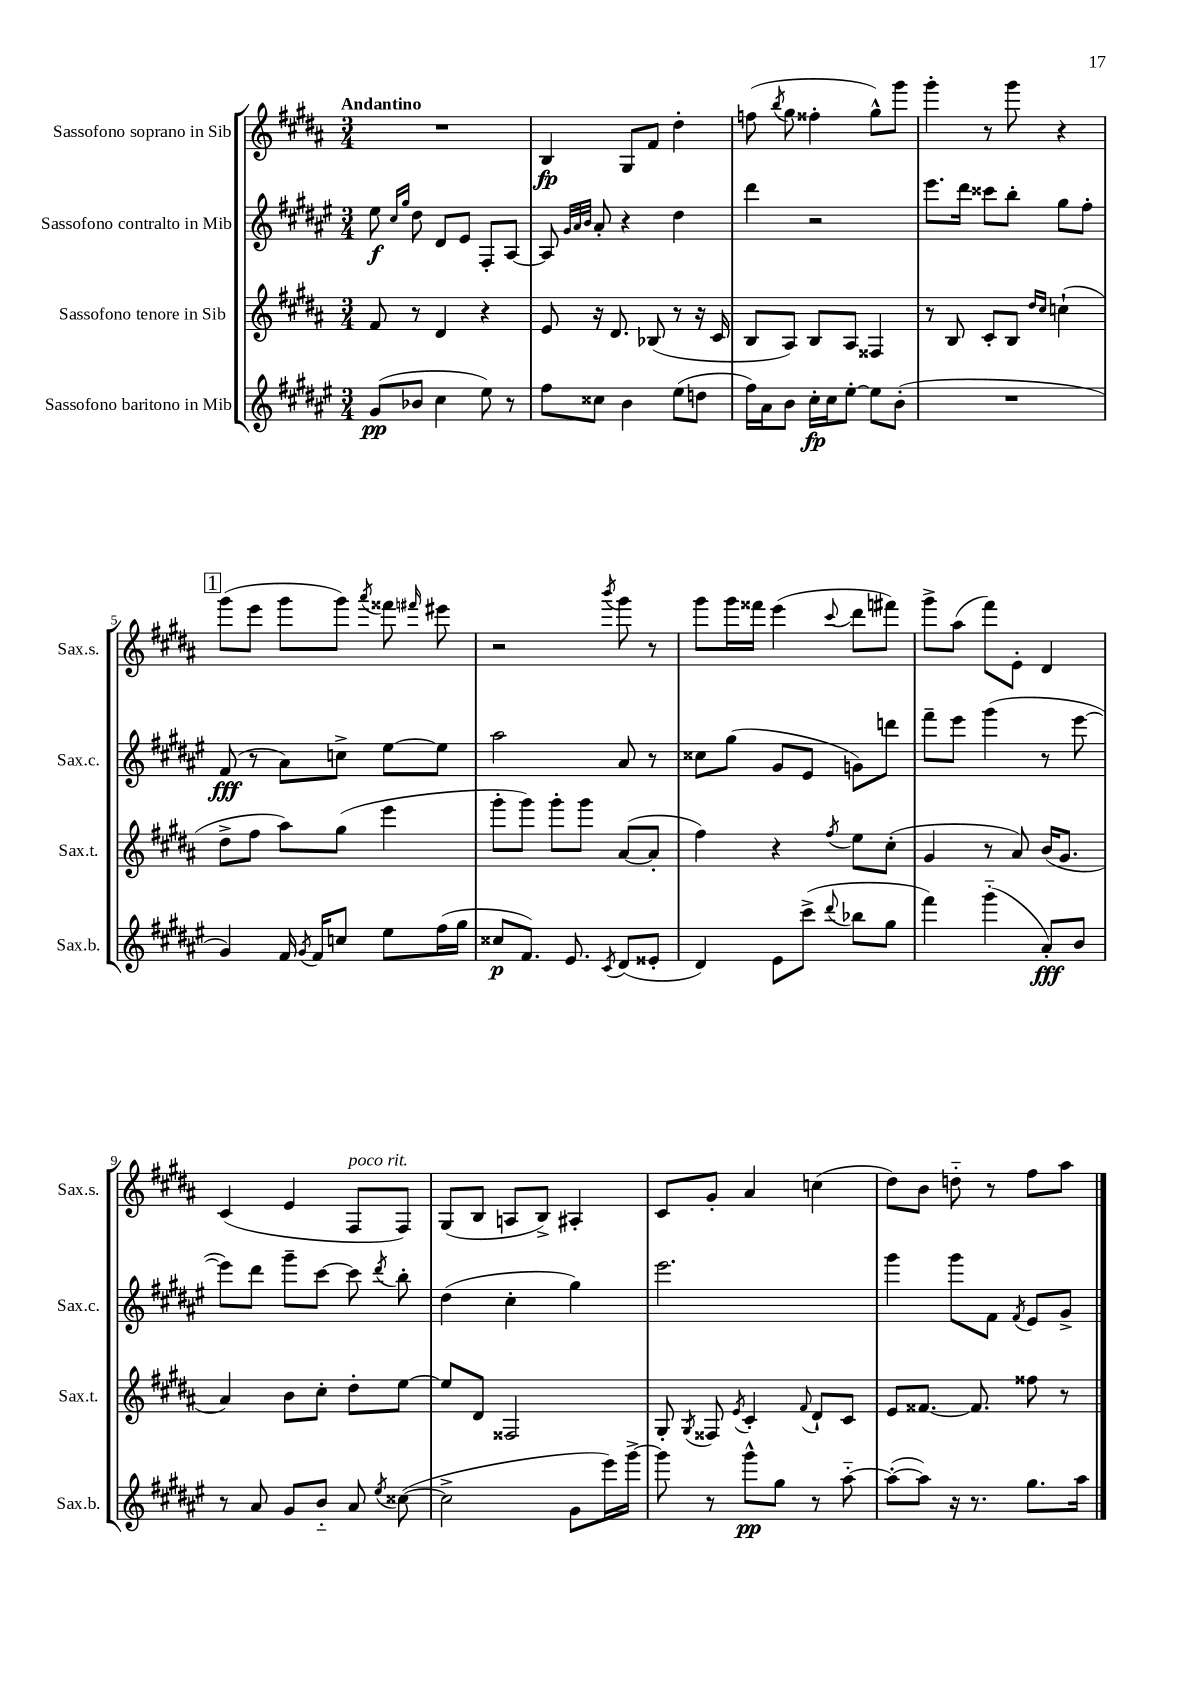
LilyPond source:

<<
\new StaffGroup <<
\new Staff = "s0" \with { instrumentName = "Sassofono soprano in Sib" shortInstrumentName = "Sax.s." } {
    \clef treble \key b \major \numericTimeSignature \time 3/4 \tempo "Andantino"
    \autoBeamOff R2. |
    b4\fp gis8[ fis'8] dis''4-. |
    f''8( \acciaccatura { b''8 } gis''8 fisis''4-. gis''8[-^) gis'''8] |
    gis'''4-. r8 gis'''8 r4 |
    \mark \markup { \box "1" } gis'''8[( e'''8] gis'''8[ gis'''8]) \acciaccatura { ais'''8 } fisis'''8 \grace { fis'''16 } eis'''8 |
    r2 \acciaccatura { b'''8 } gis'''8 r8 |
    gis'''8[ gis'''16 fisis'''16] e'''4( \appoggiatura { cis'''8 } dis'''8[ fis'''8]) |
    gis'''8[-> ais''8]( fis'''8[) e'8]-. dis'4 |
    cis'4( e'4 fis8[^\markup { \italic "poco rit." } fis8]) |
    gis8[( b8] a8[ b8]->) ais4-. |
    cis'8[ gis'8]-. ais'4 c''4( |
    dis''8[) b'8] d''8-_ r8 fis''8[ ais''8] \bar "|." |
}
\new Staff = "s1" \with { instrumentName = "Sassofono contralto in Mib" shortInstrumentName = "Sax.c." } {
    \clef treble \key fis \major \numericTimeSignature \time 3/4
    \autoBeamOff eis''8\f \grace { cis''16[ gis''16] } dis''8 dis'8[ eis'8] fis8[-. ais8]~ |
    ais8 \grace { gis'32[ ais'32 b'32] } ais'8-. r4 dis''4 |
    dis'''4 r2 |
    eis'''8.[ dis'''16] cisis'''8[ b''8]-. gis''8[ fis''8]-. |
    \mark \markup { \box "1" } fis'8\fff( r8 ais'8[) c''8]-> eis''8[~ eis''8] |
    ais''2 ais'8 r8 |
    cisis''8[ gis''8]( gis'8[ eis'8] g'8[) d'''8] |
    fis'''8[-- eis'''8] gis'''4( r8 eis'''8~ |
    eis'''8[) dis'''8] gis'''8[-- cis'''8]~ cis'''8 \acciaccatura { dis'''8 } b''8-. |
    dis''4( cis''4-. gis''4) |
    eis'''2. |
    gis'''4 gis'''8[ fis'8] \acciaccatura { fis'8 } eis'8[ gis'8]-> \bar "|." |
}
\new Staff = "s2" \with { instrumentName = "Sassofono tenore in Sib" shortInstrumentName = "Sax.t." } {
    \clef treble \key b \major \numericTimeSignature \time 3/4
    \autoBeamOff fis'8 r8 dis'4 r4 |
    e'8 r16 dis'8. bes8( r8 r16 cis'16 |
    b8[ ais8]) b8[ ais8] fisis4 |
    r8 b8 cis'8[-. b8] \grace { dis''16[ cis''16] } c''4-!( |
    \mark \markup { \box "1" } dis''8[-> fis''8] ais''8[) gis''8]( e'''4 |
    gis'''8[-. gis'''8]) gis'''8[-. gis'''8] ais'8[~( ais'8]-. |
    fis''4) r4 \acciaccatura { fis''8 } e''8[ cis''8]-.( |
    gis'4 r8 ais'8) b'16[( gis'8.] |
    ais'4) b'8[ cis''8]-. dis''8[-. e''8]~ |
    e''8[ dis'8] fisis2 |
    gis8-. \acciaccatura { gis8 } fisis8 \acciaccatura { e'8 } cis'4-. \appoggiatura { fis'8 } dis'8[-! cis'8] |
    e'8[ fisis'8.]~ fisis'8. fisis''8 r8 \bar "|." |
}
\new Staff = "s3" \with { instrumentName = "Sassofono baritono in Mib" shortInstrumentName = "Sax.b." } {
    \clef treble \key fis \major \numericTimeSignature \time 3/4
    \autoBeamOff gis'8[\pp( bes'8] cis''4 eis''8) r8 |
    fis''8[ cisis''8] b'4 eis''8[( d''8] |
    fis''16[) ais'16 b'8] cis''16[-.\fp cis''16 eis''8]~-. eis''8[ b'8]-.( |
    R2. |
    \mark \markup { \box "1" } gis'4) fis'16 \acciaccatura { gis'8 } fis'16[ c''8] eis''8[ fis''16( gis''16] |
    cisis''8[\p fis'8.]) eis'8. \acciaccatura { cis'8 } dis'8[( eisis'8]-. |
    dis'4) eis'8[ cis'''8]->( \appoggiatura { dis'''8 } bes''8[ gis''8] |
    fis'''4) gis'''4-_( ais'8[-.\fff) b'8] |
    r8 ais'8 gis'8[ b'8]-_ ais'8 \acciaccatura { eis''8 } cisis''8~( |
    cisis''2-> gis'8[ eis'''16) gis'''16]~-> |
    gis'''8 r8 gis'''8[-^\pp gis''8] r8 ais''8~-_ |
    ais''8[~-.( ais''8]) r16 r8. gis''8.[ ais''16] \bar "|." |
}
>>
>>
